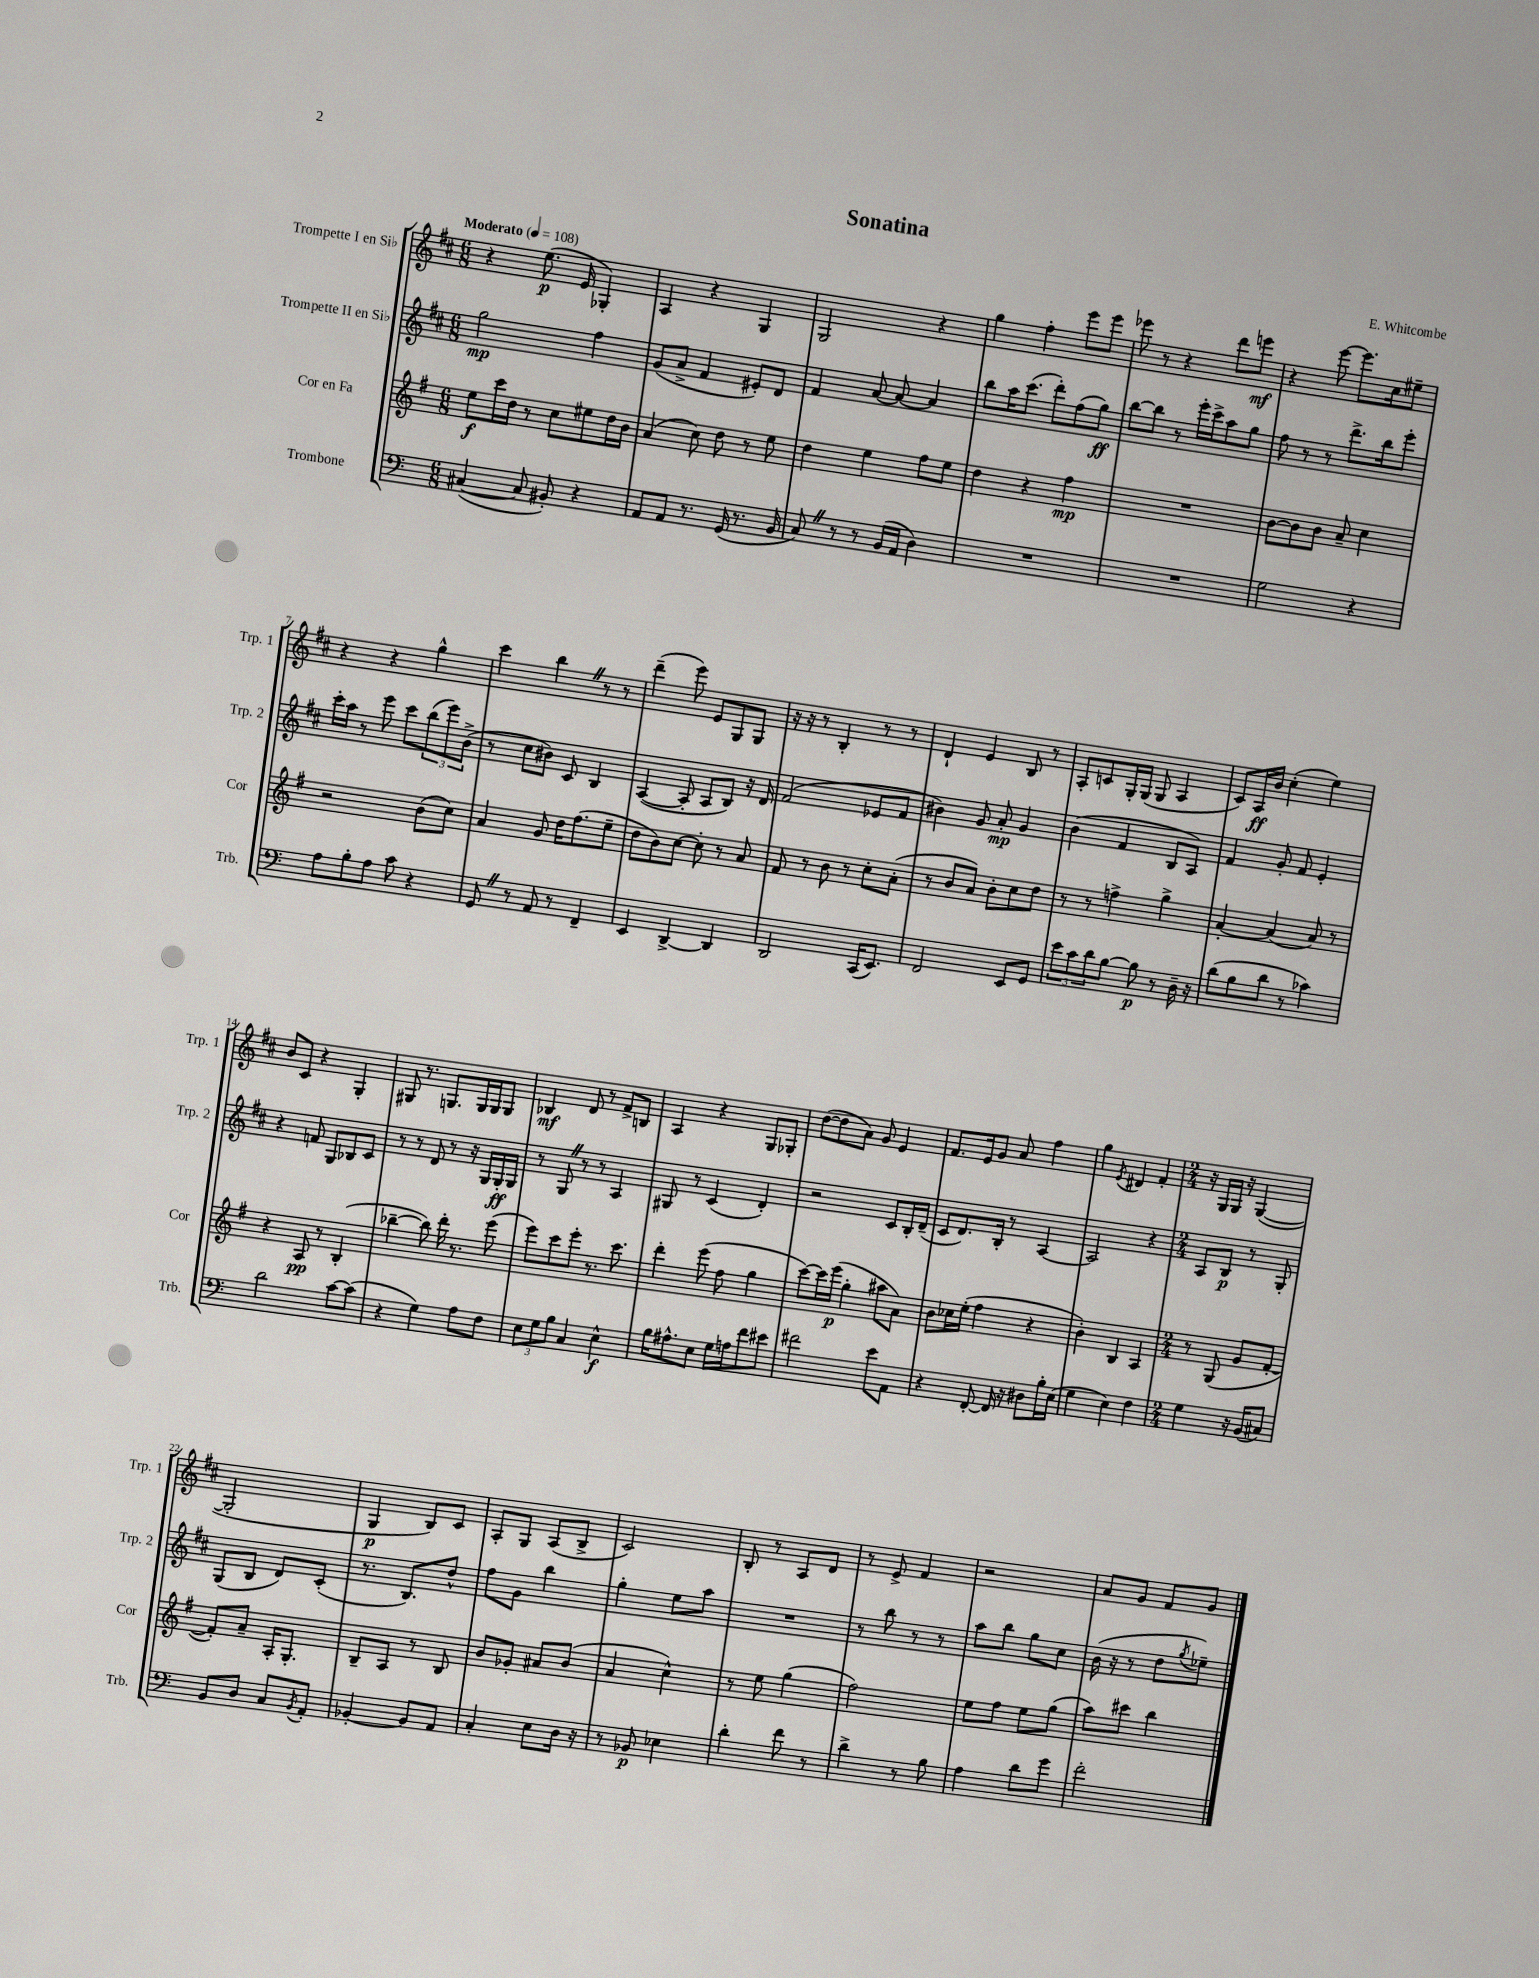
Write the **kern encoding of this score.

**kern	**kern	**kern	**kern
*staff4	*staff3	*staff2	*staff1
*clefF4	*clefG2	*clefG2	*clefG2
*k[]	*k[f#]	*k[f#c#]	*k[f#c#]
*M6/8	*M6/8	*M6/8	*M6/8
*MM108	*MM108	*MM108	*MM108
([4C#	8ee	2gg	4r
.	16ccc	.	.
.	16dd	.	.
8C#]	8r	.	(8.ee
8BB#')	8cc	.	.
.	.	.	16e
4r	8ee#	4ff#	4G-')
.	16dd	.	.
.	16b	.	.
=	=	=	=
8AA	(4a	(8g	4A
8AA	.	8a^	.
8.r	8cc)	4f#	4r
.	8dd	.	.
(16GG	.	.	.
8.r	8r	8e#')	4G
.	8ee	8d	.
16BB	.	.	.
=	=	=	=
8C)	4dd	4f#	2G
8r	.	.	.
8r	4ee	[8a	.
(16BB	.	8a_	.
16AA	.	.	.
4D)	8ff#	4a]	4r
.	8ee	.	.
=	=	=	=
2.r	4dd	8bb	4gg
.	.	16aa	.
.	.	(8.ccc#	.
.	4r	.	4ff#'
.	.	8ddd')	.
.	4ff#	(8ff#	8eee
.	.	8gg)	8eee
=	=	=	=
2.r	2.r	[8bb	8eee-
.	.	8bb]	8r
.	.	8r	4r
.	.	16eee'	.
.	.	16ccc#^	.
.	.	8aa	8ddd
.	.	8gg	8eee
=	=	=	=
2G	[8b	8ff#	4r
.	8b]	8r	.
.	8b	8r	[8eee
.	8a~	8.ddd^	8.eee]
4r	4cc	.	.
.	.	16bb	16cc#
.	.	8eee'	8ee#~
=	=	=	=
8A	2r	16ccc#'	4r
.	.	16aa	.
8B'	.	8r	.
8A	.	8eee	4r
8c	.	8ccc#	.
4r	(8b	(12bb	4gg^^
.	.	12eee)	.
.	8cc)	.	.
.	.	(12b^	.
=	=	=	=
8GG	4a	8r	4ccc#
8r	.	8cc#	.
8AA	8g	8b#)	4bb
8r	16dd	8c#	.
.	(8.ff#	.	.
4FF~	.	4B	8r
.	8ee~	.	8r
=	=	=	=
4EE	8dd	([4A	(4ddd~
.	8b)	.	.
[4DD^	[8cc	8A']	8eee)
.	8cc']	8A	8e
4DD]	8r	8B)	8G
.	8a	16r	8G
.	.	16d	.
=	=	=	=
2DD	8f#	(2f#	16r
.	.	.	16r
.	8r	.	8r
.	8b	.	4B'
.	8r	.	.
(16CC	8cc'	8e-	8r
8.EE)	.	.	.
.	(8a'	8f#	8r
=	=	=	=
2FF	8r	4b#)	4d`
.	8b	.	.
.	8a)	8g	4e
.	8b'	8a'	.
8EE	8cc	4g	8B
8GG	8dd	.	8r
=	=	=	=
12e	8r	(4b	8A'
12c	.	.	.
.	8r	.	8c
12d	.	.	.
[8B	4ff^	4f#	16G'
.	.	.	(16G
8B]	.	.	8G
8r	4gg^	8B	4A
16D~	.	8A)	.
16r	.	.	.
=	=	=	=
(8d	[4a'	4f#	8c#)
8B	.	.	16A
.	.	.	16b
8d	(4a]	8g'	(4cc#'
8r	.	8f#	.
4c-)	8a)	4e'	4ee)
.	8r	.	.
=	=	=	=
2d	4r	4r	8b
.	.	.	8c#
.	8A	8f	4r
.	8r	8G	.
[8c	(4B'	8B-	4G'
(8c]	.	8c#	.
=	=	=	=
4r	[4bb-~	8r	8G#
.	.	8r	8.r
4G)	8bb-])	8d	.
.	.	.	8.G
.	16ddd'	8r	.
.	8.r	.	.
8A	.	16r	16G
.	.	16G	16G
8F	(8eee	16G'	8G
.	.	16G	.
=	=	=	=
12E	8eee)	8r	4B-
12G	.	.	.
.	8ccc	8G	.
12B	.	.	.
4C	8eee'	8r	8d
.	8.r	8r	8r
4E^^	.	4A	8f#^
.	8.ccc	.	.
.	.	.	8B
=	=	=	=
16B	4ddd'	8G#	4A
8.A#^^	.	.	.
.	.	8r	.
8E	(8eee	(4c#	4r
16G	8ff#	.	.
16A	.	.	.
8f	4gg	4d')	8G
8e#	.	.	8G-'
=	=	=	=
2f#	[8ccc)	2r	([8dd
.	16ccc]	.	8dd]
.	(16eee	.	.
.	4gg'	.	8a)
.	.	.	8g
8e	8aa#	8c#	4e
8AA	8a)	16B'	.
.	.	(16d~	.
=	=	=	=
4r	8b	8c#	8.f#
.	16cc-	8.d)	.
.	(16ee'	.	16e
[8FF'	4ff#	.	8g
.	.	16B'	.
16FF]	.	8r	8a
16r	.	.	.
8D#	4r	[4A	4ff#
16B'	.	.	.
(16E	.	.	.
=	=	=	=
4G	4b')	2A]	4gg
.	.	.	8qe
4E)	4B	.	4d#
4F	4A	4r	4f#'
=	=	=	=
*M2/4	*M2/4	*M2/4	*M2/4
4G	8r	8A	16r
.	.	.	16G
.	(8G	8B	16G
.	.	.	16r
16r	8g	8r	([4G
(16BB	.	.	.
8C#)	[8f#'	8G'	.
=	=	=	=
8BB	8f#'])	(8G	2G']
8D	8a~	8B	.
8C	16A'	8d)	.
.	8.G'	.	.
8qBB	.	.	.
8AA'	.	(8c#'	.
=	=	=	=
[4BB-'	8B~	8.r	4G
.	8A	.	.
.	.	8.B)	.
8BB-]	8r	.	8B)
8AA	8B	8dd^^	8c#
=	=	=	=
4C'	8b	8ff#	8A'
.	8g-'	8g	8G
8E	8a#	4bb	(8A
16D	(8b	.	8B^
16r	.	.	.
=	=	=	=
8r	4a	4gg'	2c#)
8BB-	.	.	.
4E-	4cc^^)	8ee	.
.	.	8aa	.
=	=	=	=
4d'	8r	2r	8B'
.	8ee	.	8r
8f	(4gg	.	8A
8r	.	.	8d
=	=	=	=
4d^	2ff#)	8r	8r
.	.	8bb	8e^
8r	.	8r	4f#
8B	.	8r	.
=	=	=	=
4A	8ee	8aa	2r
.	8ff#	8bb	.
8d	8ee	8gg	.
8g	(8gg	8cc#	.
=	=	=	=
2f'	8aa)	(16b	8a
.	.	16r	.
.	8ccc#	8r	8g
.	4bb	8dd	8f#
.	.	8qgg	.
.	.	8ee-~)	8g
==	==	==	==
*-	*-	*-	*-
